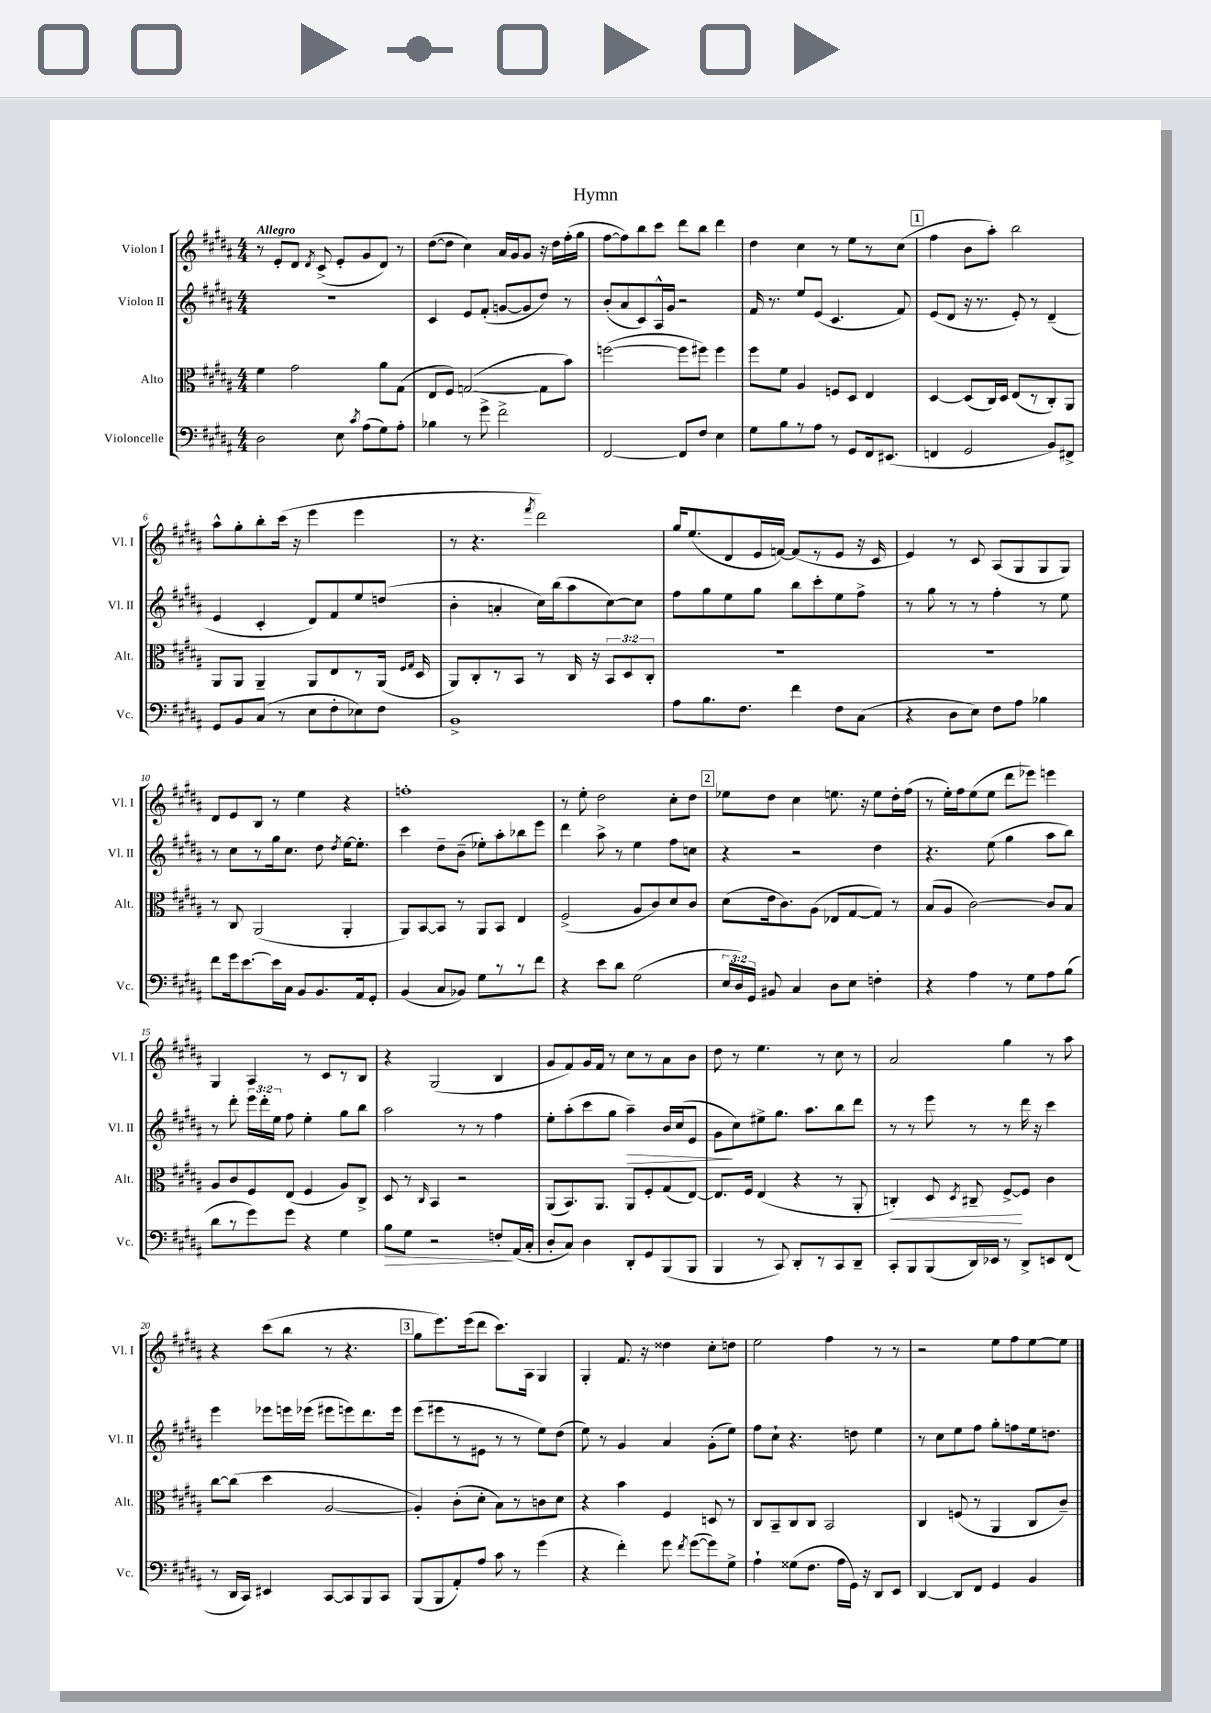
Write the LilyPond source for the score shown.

\header { title = "Hymn" }
<<
\new StaffGroup <<
\new Staff = "s0" \with { instrumentName = "Violon I" shortInstrumentName = "Vl. I" } {
    \clef treble \key b \major \numericTimeSignature \time 4/4 \tempo "Allegro"
    \autoBeamOff r8 e'8[-. dis'8] \acciaccatura { dis'8 } cis'8->( e'8[-. gis'8 dis'8]) r8 |
    dis''8[~( dis''8] cis''4) ais'16[ gis'16 gis'8] r16 dis''16[ fis''16-.( gis''16] |
    fis''8[~ fis''8) b''8 cis'''8] dis'''8[ b''8] dis'''4 |
    dis''4 cis''4 r8 e''8[ r8 cis''8]( |
    \mark \markup { \box "1" } fis''4 b'8[ ais''8]-.) b''2 |
    ais''8[-^ gis''8-. b''8-. cis'''16]( r16 e'''4 e'''4 |
    r8 r4. \acciaccatura { fis'''8 } dis'''2) |
    gis''16[ e''8.( dis'8 e'16 f'16]~) f'8[( r8 e'8] r16 cis'16 |
    e'4) r8 cis'8 ais8[( gis8 gis8 gis8]) |
    dis'8[ e'8 b8] r8 e''4 r4 |
    f''1-. |
    r8 e''8-. dis''2 cis''8[-. dis''8] |
    \mark \markup { \box "2" } ees''8[ dis''8] cis''4 e''8. r16 e''8[ dis''16-. fis''16]( |
    r8 e''16[-.) fis''16 e''8( e''8] dis'''8[ ees'''8]) e'''4 |
    gis4 ais4 r8 cis'8[ r8 b8] |
    r4 gis2( b4 |
    gis'8[ fis'8) gis'16 fis'16] r8 cis''8[ r8 ais'8 b'8] |
    dis''8 r8 e''4. r8 cis''8 r8 |
    ais'2 gis''4 r8 ais''8 |
    r4 cis'''8[( b''8] r8 r4. |
    \mark \markup { \box "3" } gis''8[ e'''8.) e'''16( dis'''8] cis'''8.[) ais16] gis4 |
    gis4-. fis'8. r16 disis''4 cis''8[-. d''8] |
    e''2 fis''4 r8 r8 |
    r2 e''8[ fis''8 e''8~ e''8] \bar "|." |
}
\new Staff = "s1" \with { instrumentName = "Violon II" shortInstrumentName = "Vl. II" } {
    \clef treble \key b \major \numericTimeSignature \time 4/4 \override Staff.TupletNumber.text = #tuplet-number::calc-fraction-text
    \autoBeamOff R1 |
    cis'4 e'8[ fis'8]-.( g'8[~ g'8 dis''8]) r8 |
    b'8[-.( ais'8 cis'8) ais16-^ gis'16] r2 |
    fis'16 r8. e''8[ e'8]( cis'4. fis'8) |
    \mark \markup { \box "1" } e'8[( dis'8] r16 r8. e'8-.) r8 dis'4--( |
    e'4 cis'4-. dis'8[) fis'8 e''8 d''8]( |
    b'4-. a'4-. cis''16[) b''16( ais''8 cis''8~) cis''8] |
    fis''8[ gis''8 e''8 gis''8] b''8[ cis'''8-. e''8 fis''8]-> |
    r8 gis''8 r8 r8 fis''4-. r8 e''8 |
    r8 cis''8[ r8 gis''16 cis''8.] dis''8 \acciaccatura { dis''8 } e''16[~ e''8.]-. |
    cis'''4 dis''8[-- b'8]--( ees''8[-.) ais''8-. bes''8 e'''8] |
    dis'''4 ais''8-> r8 e''4 fis''8[ c''8] |
    \mark \markup { \box "2" } r4 r2 dis''4 |
    r4. e''8( gis''4 ais''8[ b''8]) |
    r8 dis'''8-. \tuplet 3/2 { e'''16[ dis'''16-. e''16] } fis''8 e''4-. gis''8[ b''8] |
    ais''2 r8 r8 fis''4 |
    e''8[-. ais''8-.( cis'''8 gis''8] ais''4--\>) b'16[ cis''16( e'8] |
    gis'8[\! cis''8) eis''8-> gis''8.] ais''8.[ b''8 dis'''8] |
    r8 r8 e'''8 r8 r8 dis'''16 r16 cis'''4 |
    e'''4 ees'''8[ e'''16 ees'''16]( eis'''8[ e'''8) dis'''8. e'''16] |
    \mark \markup { \box "3" } e'''8[( eis'''8 r8 eis'8] r8 r8 e''8[) dis''8]( |
    e''8) r8 gis'4 ais'4 gis'8[-.( e''8]) |
    fis''8[ cis''8]-! r4. d''8 e''4 |
    r8 cis''8[ e''8 fis''8] gis''8[-. f''8 e''16 d''8.] \bar "|." |
}
\new Staff = "s2" \with { instrumentName = "Alto" shortInstrumentName = "Alt." } {
    \clef alto \key b \major \numericTimeSignature \time 4/4 \override Staff.TupletNumber.text = #tuplet-number::calc-fraction-text
    \autoBeamOff fis'4 gis'2 ais'8[ gis8]( |
    e8[ fis8]) g2~( g8[ b'8]) |
    f''2~( f''8[ fis''8]) fis''4 |
    fis''8[ fis'8] ais4 f8[ dis8] e4 |
    \mark \markup { \box "1" } dis4~ dis8[( cis16) dis16] e8[( r8 cis8-.) ais,8] |
    ais,8[ ais,8] ais,4-- ais,8[ e8 r8 ais,16]( \grace { fis16[ gis16] } dis16 |
    ais,8[) cis8-. r8 b,8] r8 cis16 r16 \tuplet 3/2 { b,8[ dis8 cis8]-. } |
    R1 |
    R1 |
    r8 cis8 ais,2( ais,4-. |
    ais,8[) b,8~ b,8] r8 ais,8[ b,8] e4 |
    fis2->( ais8[ cis'8) dis'8 cis'8] |
    \mark \markup { \box "2" } dis'8[( e'16 cis'8.) ais8]( ees8[ gis8~ gis8]) r8 |
    b8[( ais8] cis'2~) cis'8[ b8] |
    ais8[ cis'8 fis8 e8]( fis4 ais8[) cis8]-> |
    dis8 r8 \grace { cis16 } b,4 r2 |
    ais,8[( b,8.) ais,8.] ais,8[ fis8-. gis8( e8]~) |
    e8.[ fis16] e4( r4 r8 ais,8-. |
    c4-.\<) dis8 \acciaccatura { dis8 } cis8-- fis8[~->\! fis8] cis'4 |
    cis''8[~ cis''8]( dis''4 ais2~ |
    \mark \markup { \box "3" } ais4-.) cis'8[-.( dis'8]-. b8[) r8 c'8 dis'8] |
    r4 b'4 fis4 d8 r8 |
    cis8[ b,8-- cis8 cis8] b,2 |
    cis4 f8( r8 ais,4 cis8[ cis'8]--) \bar "|." |
}
\new Staff = "s3" \with { instrumentName = "Violoncelle" shortInstrumentName = "Vc." } {
    \clef bass \key b \major \numericTimeSignature \time 4/4 \override Staff.TupletNumber.text = #tuplet-number::calc-fraction-text
    \autoBeamOff dis2 e8 \acciaccatura { cis'8 } ais8[( gis8) ais8]-. |
    bes4 r8 gis'8-> fis'2-> |
    fis,2~ fis,8[ fis8] e4 |
    gis8[ b8 r8 ais8] r8 gis,8[ fis,16 eis,8.]( |
    \mark \markup { \box "1" } f,4 gis,2 b,8[) fis,8]-> |
    gis,8[ b,8 cis8]( r8 e8[ fis8-. ees8) fis8] |
    b,1-> |
    ais8[ b8. fis8.] fis'4 fis8[ cis8]( |
    r4 dis8[ e8]) fis8[ ais8] bes4 |
    fis'8[ gis'16 e'8.~ e'16 cis16] b,8[ b,8. ais,16 gis,8]-. |
    b,4( cis8[ bes,8]) gis8[ r8 r8 fis'8] |
    r4 e'8[ dis'8] gis2( |
    \mark \markup { \box "2" } \tuplet 3/2 { e16[ dis16) gis,16] } bis,8 cis4 dis8[ e8] f4-. |
    r4 ais4 r8 gis8[ ais8 b8]( |
    dis'8[ r8 gis'8) gis'8] r4 gis4 |
    b8[\> gis8] r2 f8[-.\! ais,16( cis16]-. |
    dis8[-. cis8]) dis4 dis,8[-. gis,8 b,,8( b,,8] |
    b,,4 r8 cis,8) dis,8[-. r8 cis,8 dis,8]-- |
    cis,8[-. b,,8 b,,8( dis,16) ees,16] r8 dis,8[-> e,8 fis,8]( |
    r8 dis,16[ cis,16]) eis,4 cis,8[~ cis,8 b,,8 cis,8] |
    \mark \markup { \box "3" } b,,8[( b,,8 ais,8-.) ais8] cis'8 r8 gis'4( |
    r4 fis'4-.) gis'8 \acciaccatura { fis'8 } gis'8[~( gis'8) gis8]-> |
    ais4-! gisis8[( fis8.] ais16[ gis,16]) r16 dis,8[ e,8] |
    dis,4~ dis,8[ fis,8] gis,4 b,4 \bar "|." |
}
>>
>>
